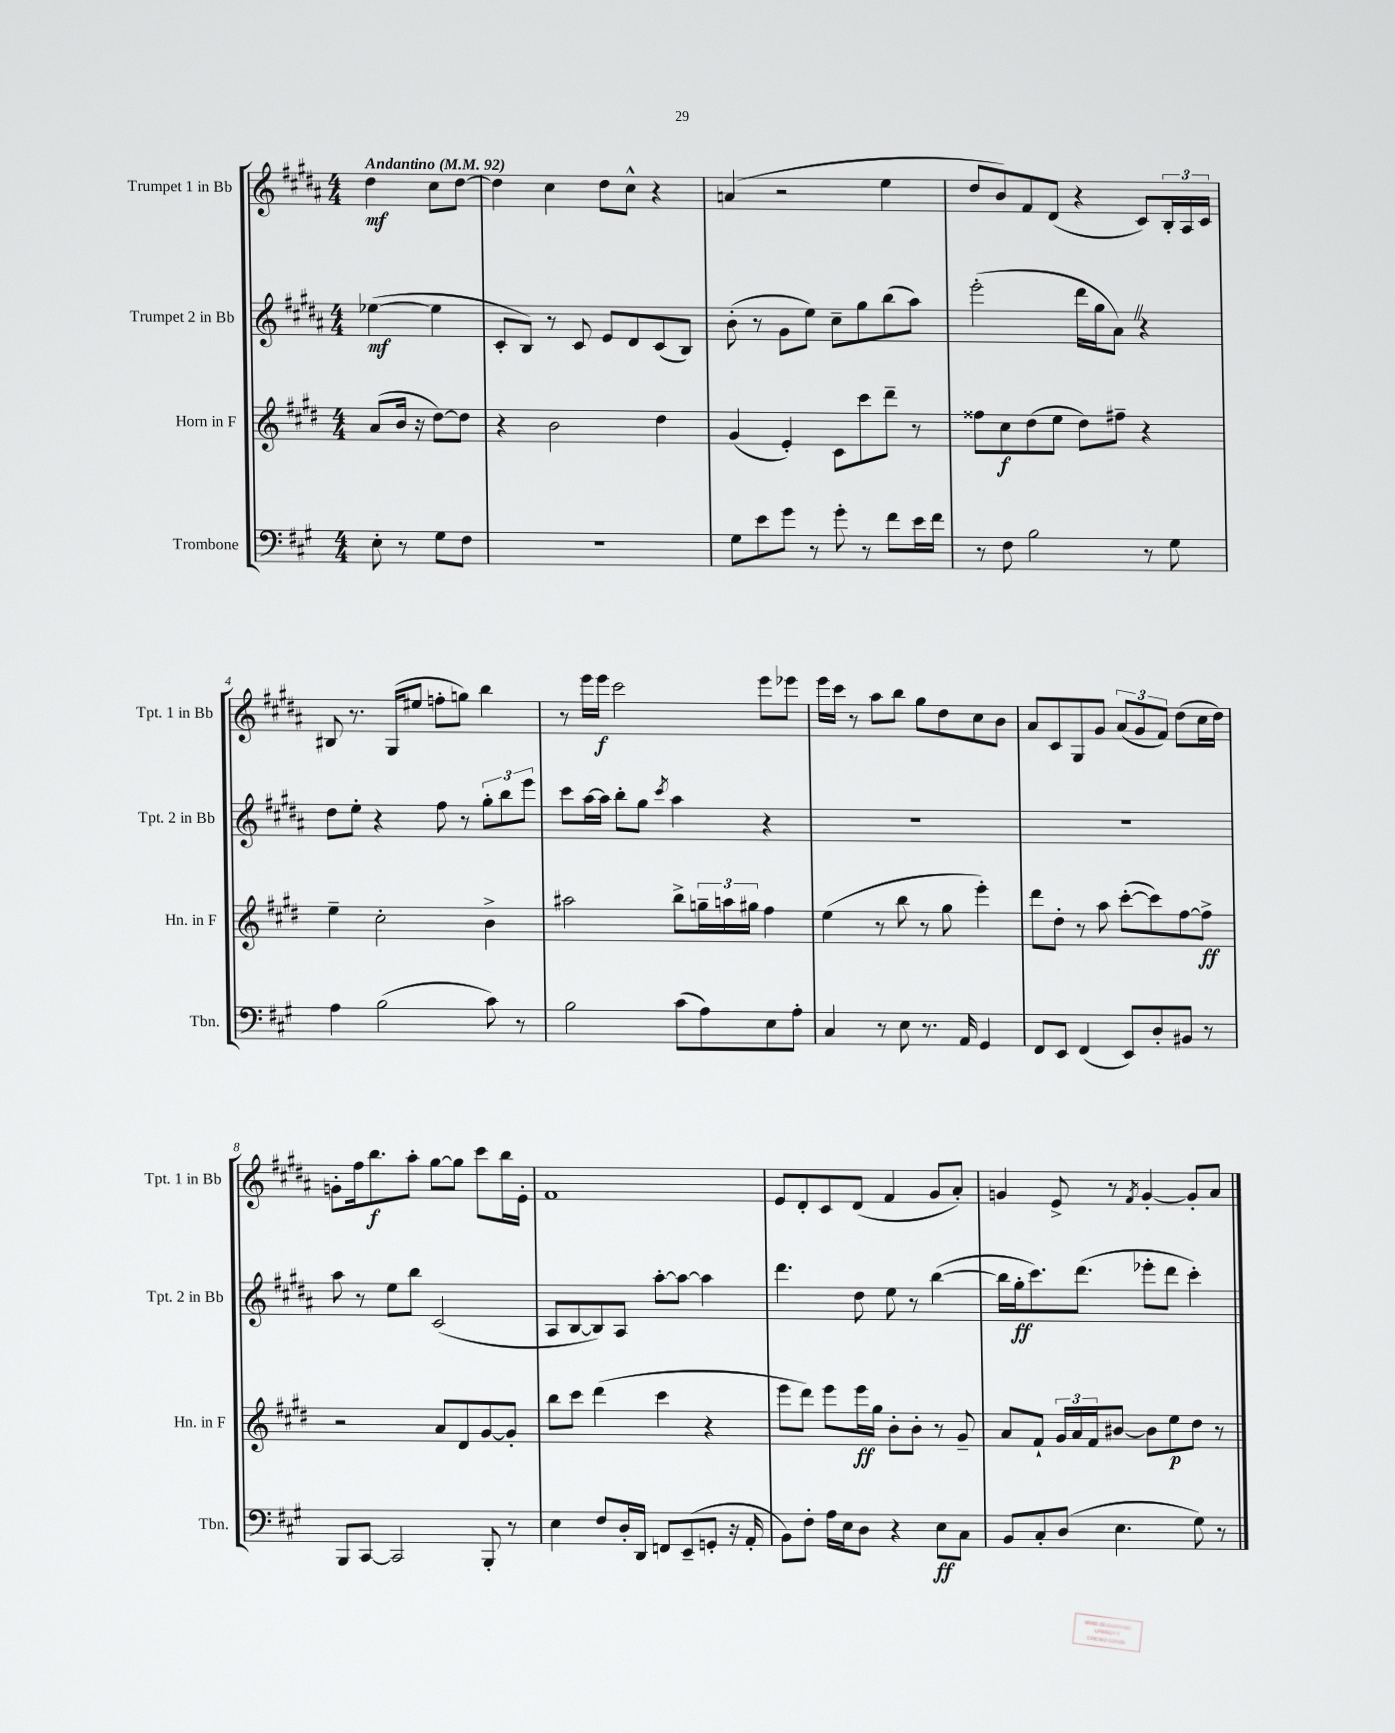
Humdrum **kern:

**kern	**kern	**kern	**kern
*staff4	*staff3	*staff2	*staff1
*clefF4	*clefG2	*clefG2	*clefG2
*k[f#c#g#]	*k[f#c#g#d#]	*k[f#c#g#d#a#]	*k[f#c#g#d#a#]
*M4/4	*M4/4	*M4/4	*M4/4
*MM92	*MM92	*MM92	*MM92
8E'	(8a	([4ee-	4dd#
8r	16b	.	.
.	16r	.	.
8G#	[8dd#)	4ee-]	8cc#
8F#	8dd#]	.	[8dd#
=	=	=	=
1r	4r	8c#'	4dd#]
.	.	8B)	.
.	2b	8r	4cc#
.	.	8c#	.
.	.	8e	8dd#
.	.	8d#	8cc#^^
.	4dd#	(8c#	4r
.	.	8B)	.
=	=	=	=
8G#	(4g#	(8b'	(4a
8e	.	8r	.
8g#	4e')	8g#	2r
8r	.	8ee)	.
8g#'	8c#	8cc#~	.
8r	8ccc#	8gg#	.
8f#	8ddd#~	(8bb	4ee
16e	8r	8aa#)	.
16f#	.	.	.
=	=	=	=
8r	8ff##	(2eee'	8dd#
8F#	8cc#	.	8b)
2B	(8dd#	.	8f#
.	8ee	.	(8d#
.	8dd#)	16ddd#	4r
.	.	16gg#	.
.	8ff#~	8a#)	.
8r	4r	4r	8c#)
8G#	.	.	24B'
.	.	.	24A#
.	.	.	24c#
=	=	=	=
4A	4ee~	8dd#	8B#
.	.	8ee'	8.r
(2B	2cc#'	4r	.
.	.	.	(16G#
.	.	.	8ee#
.	.	8ff#	8ff'
.	.	8r	8gg)
8c#)	4b^	12gg#'	4bb
.	.	12bb	.
8r	.	.	.
.	.	12eee	.
=	=	=	=
2B	2aa#	8ccc#	8r
.	.	[16aa#	16eee
.	.	16aa#]	16eee
.	.	8bb'	2ccc#
.	.	8gg#	.
.	.	8qccc#	.
(8c#	8bb^	4aa#	.
8A)	24gg~	.	.
.	24aa	.	.
.	24gg#	.	.
8E	4ff#	4r	8eee
8A'	.	.	8eee-
=	=	=	=
4C#	(4ee	1r	16eee
.	.	.	16ccc#
.	.	.	8r
8r	8r	.	8aa#
8E	8bb	.	8bb
8.r	8r	.	8gg#
.	8gg#	.	8dd#
16AA	.	.	.
4GG#	4eee')	.	8cc#
.	.	.	8b
=	=	=	=
8FF#	8ddd#	1r	8a#
8EE	8dd#'	.	8c#
(4FF#	8r	.	8G#
.	8aa	.	8g#
8EE)	([8ccc#'	.	(12a#
.	.	.	12g#
8D'	8ccc#])	.	.
.	.	.	12f#)
8BB#	[8ff#	.	(8dd#
8r	8ff#^]	.	16cc#
.	.	.	16dd#)
=	=	=	=
8BBB	2r	8aa#	8g'
[8CC#	.	8r	16ff#
.	.	.	8.bb
2CC#]	.	8ee	.
.	.	8bb	8aa#'
.	8a	(2c#	[8gg#
.	8d#	.	8gg#]
8BBB'	[8g#	.	8ccc#
8r	8g#']	.	16bb
.	.	.	16e'
=	=	=	=
4E	8bb	8A#	1f#
.	8ccc#	[8B	.
8F#	(4ddd#	8B])	.
16D'	.	8A#	.
16DD	.	.	.
8FF	4ccc#	[8aa#'	.
(8EE~	.	8aa#_	.
8GG'	4r	4aa#]	.
16r	.	.	.
16AA'	.	.	.
=	=	=	=
8BB)	8eee	4.ddd#	8e
8F#'	8ddd#)	.	8d#'
16A	8eee	.	8c#
16E	.	.	.
8D	16eee	8dd#	(8d#
.	16gg#	.	.
4r	8b'	8ee	4f#
.	8b'	8r	.
8E	8r	([4bb	8g#
8C#	8g#~	.	8a#')
=	=	=	=
8BB	8a	16bb]	4g
.	.	16gg#'	.
8C#'	8f#`	8.ccc#)	.
(8D	24g#	.	8e^
.	24a	.	.
.	.	(8.ddd#	.
.	24f#	.	.
4.E	[8b#	.	8r
.	.	.	8qf#
.	8b#]	8eee-'	[4g'
.	8ee	8ddd#	.
8G#)	8dd#	4ccc#')	8g']
8r	8r	.	8a#
==	==	==	==
*-	*-	*-	*-
